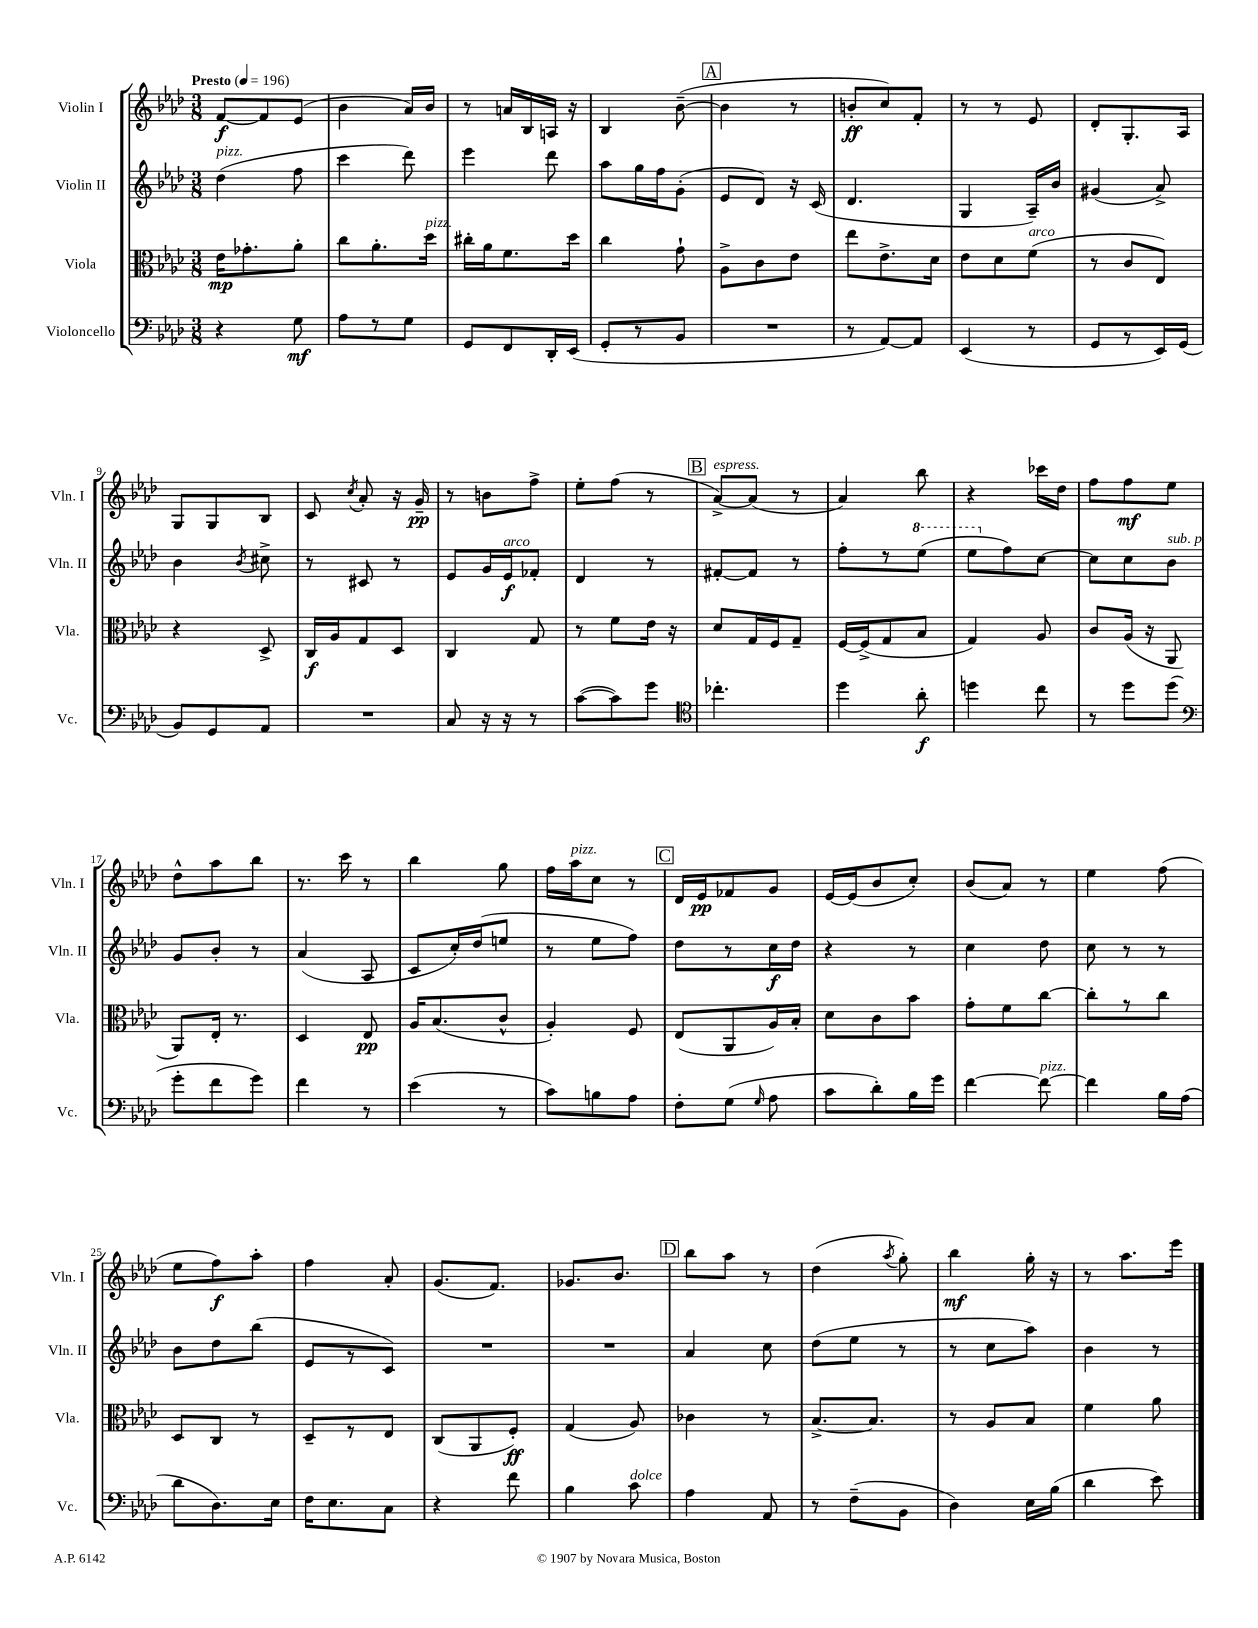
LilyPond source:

<<
\new StaffGroup <<
\new Staff = "s0" \with { instrumentName = "Violin I" shortInstrumentName = "Vln. I" } {
    \clef treble \key aes \major \numericTimeSignature \time 3/8 \tempo "Presto" 4 = 196
    \autoBeamOff f'8[~\f f'8 ees'8]( |
    bes'4 aes'16[) bes'16] |
    r8 a'16[ bes16 a16] r16 |
    bes4 bes'8~--( |
    \mark \markup { \box "A" } bes'4 r8 |
    b'8[-.\ff c''8) f'8]-. |
    r8 r8 ees'8 |
    des'8[-. g8.-. aes16] |
    g8[ g8 bes8] |
    c'8 \acciaccatura { c''8 } aes'8-. r16 g'16--\pp |
    r8 b'8[ f''8]-> |
    ees''8[-. f''8]( r8 |
    \mark \markup { \box "B" } aes'8[~->^\markup { \italic "espress." }) aes'8]( r8 |
    aes'4) bes''8 |
    r4 ces'''16[ des''16] |
    f''8[ f''8\mf ees''8] |
    des''8[-^ aes''8 bes''8] |
    r8. c'''16 r8 |
    bes''4 g''8 |
    f''16[ aes''16^\markup { \italic "pizz." } c''8] r8 |
    \mark \markup { \box "C" } des'16[ ees'16\pp fes'8 g'8] |
    ees'16[~ ees'16( bes'8 c''8]-.) |
    bes'8[( aes'8]) r8 |
    ees''4 f''8( |
    ees''8[ f''8\f) aes''8]-. |
    f''4 aes'8-. |
    g'8.[( f'8.]) |
    ges'8.[ bes'8.] |
    \mark \markup { \box "D" } bes''8[ aes''8] r8 |
    des''4( \acciaccatura { aes''8 } g''8-.) |
    bes''4\mf g''16-. r16 |
    r8 aes''8.[ ees'''16] \bar "|." |
}
\new Staff = "s1" \with { instrumentName = "Violin II" shortInstrumentName = "Vln. II" } {
    \clef treble \key aes \major \numericTimeSignature \time 3/8
    \autoBeamOff des''4^\markup { \italic "pizz." }( f''8 |
    c'''4 des'''8) |
    ees'''4 des'''8 |
    aes''8[ g''16 f''16 g'8]-.( |
    \mark \markup { \box "A" } ees'8[ des'8]) r16 c'16( |
    des'4. |
    g4 aes16[--) bes'16] |
    gis'4( aes'8->) |
    bes'4 \acciaccatura { bes'8 } cis''8-> |
    r8 cis'8 r8 |
    ees'8[ g'16 ees'16\f^\markup { \italic "arco" } fes'8]-. |
    des'4 r8 |
    \mark \markup { \box "B" } fis'8[~-. fis'8] r8 |
    f''8[-. r8 \ottava #1 ees'''8]( |
    ees'''8[ \ottava #0 f''8) c''8]~ |
    c''8[ c''8 bes'8]^\markup { \italic "sub. p" } |
    g'8[ bes'8]-. r8 |
    aes'4( aes8 |
    c'8[ c''16-.) des''16( e''8] |
    r8 ees''8[ f''8]) |
    \mark \markup { \box "C" } des''8[ r8 c''16\f des''16] |
    r4 r8 |
    c''4 des''8 |
    c''8 r8 r8 |
    bes'8[ des''8 bes''8]( |
    ees'8[ r8 c'8]) |
    R4. |
    R4. |
    \mark \markup { \box "D" } aes'4 c''8 |
    des''8[( ees''8] r8 |
    r8 c''8[ aes''8]) |
    bes'4 r8 \bar "|." |
}
\new Staff = "s2" \with { instrumentName = "Viola" shortInstrumentName = "Vla." } {
    \clef alto \key aes \major \numericTimeSignature \time 3/8
    \autoBeamOff ees'16[\mp ges'8.-. aes'8]-. |
    c''8[ aes'8.-. des''16]^\markup { \italic "pizz." } |
    cis''16[-. aes'16 f'8. des''16] |
    c''4 g'8-! |
    \mark \markup { \box "A" } aes8[-> c'8 ees'8] |
    ees''8[ ees'8.-> des'16] |
    ees'8[ des'8 f'8]^\markup { \italic "arco" }( |
    r8 c'8[ ees8]) |
    r4 des8-> |
    c16[\f aes16 g8 des8] |
    c4 g8 |
    r8 f'8[ ees'16] r16 |
    \mark \markup { \box "B" } des'8[ g16 f16 g8]-- |
    f16[~ f16->( g8 bes8] |
    g4) aes8 |
    c'8[ aes16]( r16 aes,8 |
    aes,8[) ees16]-. r8. |
    des4 ees8\pp |
    aes16[ bes8.( c'8]-^ |
    aes4-.) f8 |
    \mark \markup { \box "C" } ees8[( aes,8 aes16) bes16]-. |
    des'8[ c'8 bes'8] |
    g'8[-. f'8 c''8]~ |
    c''8[-. r8 c''8] |
    des8[ c8] r8 |
    des8[-- r8 ees8] |
    c8[( aes,8 f8]-.\ff) |
    g4( aes8) |
    \mark \markup { \box "D" } ces'4 r8 |
    bes8.[~-> bes8.] |
    r8 aes8[ bes8] |
    f'4 aes'8 \bar "|." |
}
\new Staff = "s3" \with { instrumentName = "Violoncello" shortInstrumentName = "Vc." } {
    \clef bass \key aes \major \numericTimeSignature \time 3/8
    \autoBeamOff r4 g8\mf |
    aes8[ r8 g8] |
    g,8[ f,8 des,16-. ees,16]( |
    g,8[-. r8 bes,8] |
    \mark \markup { \box "A" } R4. |
    r8 aes,8[~) aes,8] |
    ees,4( r8 |
    g,8[ r8 ees,16) g,16]( |
    bes,8[) g,8 aes,8] |
    R4. |
    c8 r16 r16 r8 |
    c'8[~( c'8) g'8] |
    \mark \markup { \box "B" } \clef tenor ces''4.-. |
    des''4 aes'8-.\f |
    d''4 c''8 |
    r8 des''8[ des''8]( |
    \clef bass g'8[-. f'8 g'8]) |
    f'4 r8 |
    ees'4( r8 |
    c'8[) b8 aes8] |
    \mark \markup { \box "C" } f8[-. g8]( \grace { g16 } aes8 |
    c'8[ des'8-.) bes16 g'16] |
    f'4~ f'8~^\markup { \italic "pizz." } |
    f'4 bes16[ aes16]( |
    des'8[ des8.) ees16] |
    f16[ ees8. c8] |
    r4 f'8 |
    bes4 c'8^\markup { \italic "dolce" } |
    \mark \markup { \box "D" } aes4 aes,8 |
    r8 f8[--( bes,8] |
    des4) ees16[ bes16]( |
    des'4 ees'8) \bar "|." |
}
>>
>>
